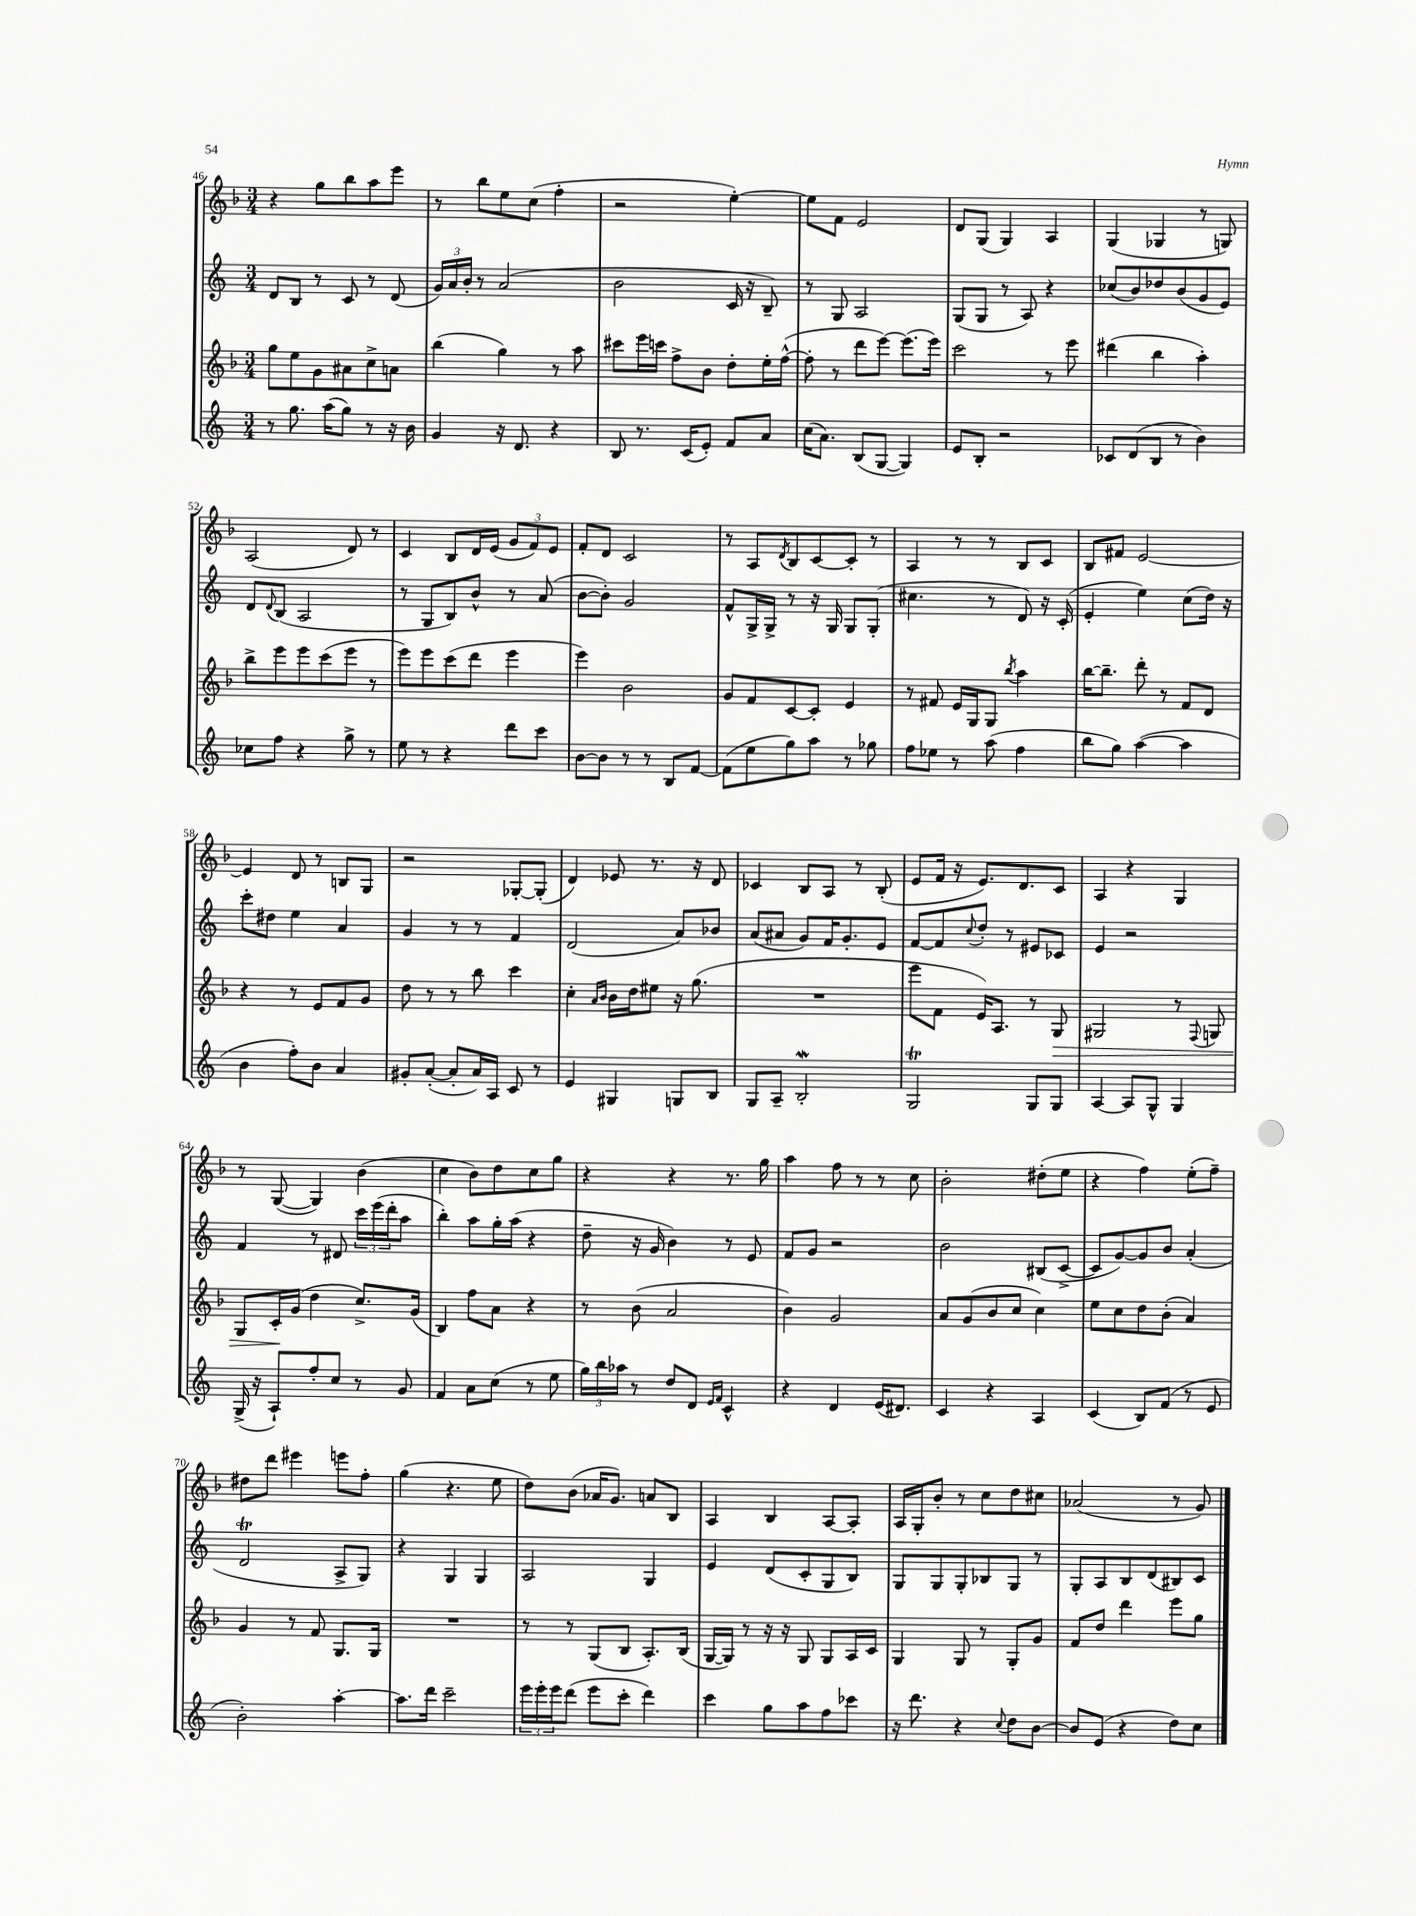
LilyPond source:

<<
\new StaffGroup <<
\new Staff = "s0" {
    \clef treble \key f \major \numericTimeSignature \time 3/4
    r4 g''8 bes''8 a''8 e'''8 |
    r8 bes''8 e''8 c''8( f''4-. |
    r2 e''4~-.) |
    e''8 f'8 e'2 |
    d'8 g8( g4) a4 |
    g4( ges4 r8 g8) |
    a2( d'8) r8 |
    c'4 bes8 d'16 e'16( \tuplet 3/2 { g'8 f'8) e'8 } |
    f'8-. d'8 c'2 |
    r8 a8 \acciaccatura { d'8 } bes8 c'8~ c'8-. r8 |
    a4 r8 r8 bes8 c'8 |
    bes8 fis'8 e'2~ |
    e'4 d'8 r8 b8 g8 |
    r2 ges8~-. ges8-.( |
    d'4) ees'8 r8. r16 d'8 |
    ces'4 bes8 a8 r8 bes8-.( |
    e'8 f'16 r16 e'8.) d'8. c'8 |
    a4 r4 g4 |
    r8 g8~( g4) bes'4( |
    c''4 bes'8) d''8 c''8 g''8 |
    r4 r4 r8. g''16 |
    a''4 f''8 r8 r8 c''8 |
    bes'2-. dis''8-.( e''8 |
    r4 f''4) e''8-.( f''8--) |
    dis''8 d'''8 eis'''4 e'''8 f''8-. |
    g''4( r4. e''8 |
    d''8) bes'8( aes'16 g'8.) a'8 bes8 |
    a4 bes4 a8~ a8-. |
    a16 g16-. bes'8-. r8 c''8 d''8 cis''8 |
    aes'2( r8 g'8) \bar "|." |
}
\new Staff = "s1" {
    \clef treble \key c \major \numericTimeSignature \time 3/4
    d'8 b8 r8 c'8 r8 d'8( |
    \tuplet 3/2 { g'16) a'16 b'16-. } r8 a'2( |
    b'2 c'16 r16 b8--) |
    r8 g8 a2 |
    g8( g8 r8 a8) r4 |
    ces''8( b'8) des''8 b'8( g'8 e'8) |
    d'8 \appoggiatura { d'8 } b8( a2 |
    r8 g8 b8) b'8-^ r8 a'8( |
    b'8~ b'8-.) g'2 |
    f'8-^ g16-> g16-> r8 r16 g16 g8 g8-.( |
    cis''4. r8 d'8) r16 c'16-.( |
    e'4-. e''4) c''8( d''16) r16 |
    c'''8-. dis''8 e''4 a'4 |
    g'4 r8 r8 f'4 |
    d'2( a'8) bes'8 |
    a'8( ais'8 g'8) f'16 g'8.-. e'8 |
    f'8~ f'8 \appoggiatura { c''8 } d''8-. r8 eis'8 ces'8 |
    e'4 r2 |
    f'4 r8 dis'8 \tuplet 3/2 { c'''16 e'''16( d'''16-. } a''8 |
    b''4-.) a''8 g''16-. a''16( r4 |
    d''8-- r16 g'16 b'4) r8 e'8 |
    f'8 g'8 r2 |
    b'2 bis8( c'8~-> |
    c'8 g'8~) g'8 b'8 a'4-.( |
    d'2\trill a8-> g8) |
    r4 g4 g4 |
    a2 g4 |
    e'4 d'8( c'8-. g8 b8) |
    g8 g8 g8-. bes8 g8 r8 |
    g8-. a8 b8 d'8( bis8) c'8 \bar "|." |
}
\new Staff = "s2" {
    \clef treble \key f \major \numericTimeSignature \time 3/4
    g''8 e''8 g'8 ais'8 c''8-> a'8 |
    bes''4( g''4) r8 a''8 |
    cis'''8 e'''16 c'''16 f''8-> bes'8 d''8-. e''16-. f''16~-^( |
    f''8-. r8 d'''8 e'''8~) e'''8.( e'''16) |
    c'''2 r8 e'''8 |
    dis'''4( bes''4 a''4-.) |
    bes''8-> e'''8 e'''8 c'''8( e'''8 r8 |
    e'''8) e'''8 c'''8( d'''8 e'''4 |
    e'''4) bes'2 |
    g'8 f'8 c'8~ c'8-. e'4 |
    r8 fis'8 e'16 g16 g8 \acciaccatura { bes''8 } a''4 |
    bes''16~ bes''8.-- d'''8-. r8 f'8 d'8 |
    r4 r8 e'8 f'8 g'8 |
    d''8 r8 r8 bes''8 c'''4 |
    c''4-. \grace { a'16 bes'16 } bes'16 d''16 eis''8 r16 g''8.( |
    R2. |
    e'''8 f'8 e'16) a8. r8 g8\> |
    gis2 r8 \appoggiatura { f8 } g8 |
    g8 c'16-.\! g'16( d''4 c''8.->) g'16( |
    bes4) f''8 a'8 r4 |
    r8 bes'8( a'2 |
    bes'4) g'2 |
    a'8 g'8( bes'8 c''8 c''4) |
    e''8 c''8 d''8 bes'8-.( a'4) |
    g'4 r8 f'8 g8. g16 |
    R2. |
    r8 r8 g8( bes8 a8.-.) bes16( |
    g16~ g16) r8 r16 r16 g8 g8 a16 c'16 |
    g4 g8 r8 g8-. g'8 |
    f'8 d''8 d'''4 e'''8 g''8 \bar "|." |
}
\new Staff = "s3" {
    \clef treble \key c \major \numericTimeSignature \time 3/4
    r8 g''8. a''16( g''8) r8 r16 b'16 |
    g'4 r16 d'8. r4 |
    b8 r8. c'16( e'8-.) f'8 a'8 |
    c''16( a'8.) b8( g8~ g4) |
    e'8 b8-. r2 |
    ces'8 d'8( b8 r8 b'4) |
    ces''8 f''8 r4 g''8-> r8 |
    e''8 r8 r4 d'''8 c'''8 |
    b'8~ b'8 r8 r8 b8 f'8~ |
    f'8( e''8 g''8) a''8 r8 ges''8 |
    f''8 ees''8 r8 a''8( f''4 |
    b''8 g''8) a''4~( a''4 |
    b'4 f''8-.) b'8 a'4 |
    gis'8-. a'8~-.( a'8-. a'16) a16 c'8 r8 |
    e'4 gis4 g8 b8 |
    g8 a8-- b2-.\mordent |
    g2\trill g8 g8 |
    a4~ a8 g8-^ g4 |
    g16->( r16 a8-!) f''8-. c''8 r8 g'8 |
    f'4 a'8 c''8( r8 e''8 |
    \tuplet 3/2 { g''16) b''16 aes''16 } r8 d''8 d'8 \grace { e'16 f'16 } c'4-^ |
    r4 d'4 e'16( dis'8.) |
    c'4 r4 a4 |
    c'4( b8) f'8( r8 e'8 |
    b'2-.) a''4~-. |
    a''8. d'''16 c'''2-- |
    \tuplet 3/2 { e'''16 e'''16-. e'''16 } d'''8( e'''8 c'''8-. d'''4) |
    c'''4 g''8 a''8 f''8 ces'''8 |
    r16 d'''8. r4 \appoggiatura { c''8 } d''8 b'8~ |
    b'8 e'8( r4 d''8) c''8 \bar "|." |
}
>>
>>
\layout { \context { \Score currentBarNumber = #46 } }
